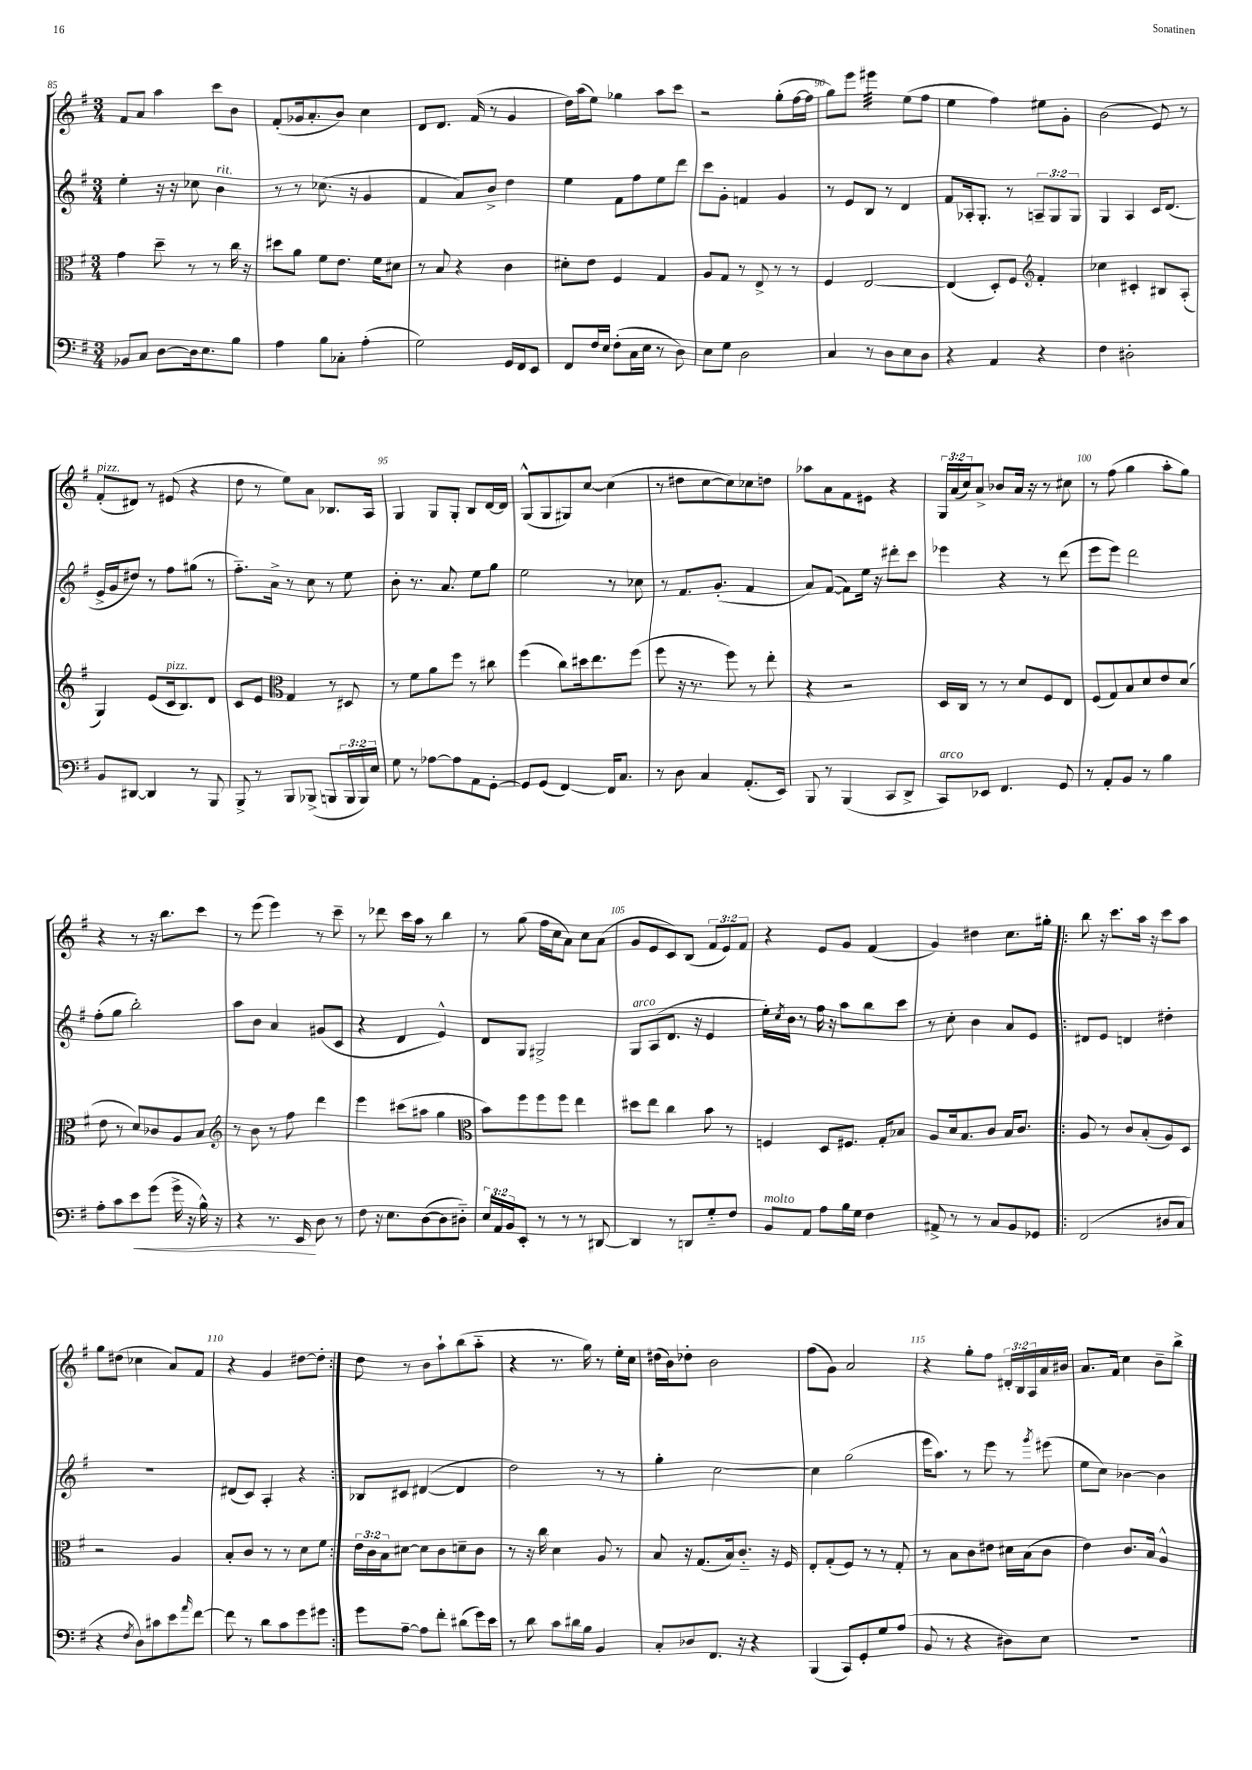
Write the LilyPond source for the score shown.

<<
\new StaffGroup <<
\new Staff = "s0" {
    \clef treble \key g \major \numericTimeSignature \time 3/4 \override Staff.TupletNumber.text = #tuplet-number::calc-fraction-text
    fis'8 a'8 a''4 c'''8 b'8 |
    fis'8-.( ges'16 a'8.-. b'8) c''4 |
    d'8 d'8. fis'16( r8 g'4 |
    d''16) a''16( e''8) ges''4 a''8 c'''8 |
    r2 g''8-.( fis''16~ fis''16 |
    g''8) e'''8 eis'''4:32 e''8( fis''8 |
    e''4 fis''4) eis''8 g'8-. |
    b'2( e'8) r8 |
    fis'8-.^\markup { \italic "pizz." }( dis'8) r8 eis'8( r4 |
    d''8 r8 e''8) a'8 bes8. a16 |
    g4 g8 g8-. b8 d'16~ d'16 |
    g8-^( g8 gis8) c''8~ c''4( |
    r8 dis''8 c''8~ c''8) ces''8 d''8 |
    aes''8 a'8 fis'8 eis'8 r4 |
    \tuplet 3/2 { g16 a'16( c''16) } a'8-> bes'8 a'16 r16 r8 cis''8 |
    r8 fis''8( g''4 a''8-. g''8) |
    r4 r8 r16 b''8. c'''8 |
    r8 e'''8( e'''4) r8 c'''8-- |
    r8 des'''8 c'''16 a''16 r8 b''4 |
    r8 g''8( fis''16 c''16 a'8) c''8 a'8( |
    g'8 e'8 c'8) b8( \tuplet 3/2 { fis'8 e'8) fis'8 } |
    r4 e'8 g'8 fis'4( |
    g'4) dis''4 c''8. gis''16-. |
    \repeat volta 2 { b''8 r16 c'''8. a''16 r16 c'''8 a''8 |
    g''8 dis''8( ces''4 a'8) fis'8 |
    r4 g'4 dis''8~ dis''8-. | }
    d''8 r8 b'8 a''8-! b''8( a''8-_ |
    r4 r8. g''16) r8 e''16-. c''16 |
    dis''16( b'16) des''8-. b'2 |
    fis''8( g'8) a'2 |
    r4 g''8-. fis''8 \tuplet 3/2 { dis'16-. b16 a16 } a'16 bis'16 |
    a'8. fis'16 c''4 b'8-- b''8-> \bar "|." |
}
\new Staff = "s1" {
    \clef treble \key g \major \numericTimeSignature \time 3/4 \override Staff.TupletNumber.text = #tuplet-number::calc-fraction-text
    e''4-. r16 r16 ces''8 b'4^\markup { \italic "rit." } |
    r8 r8 ces''8.( r16 g'4 |
    fis'4 a'8) b'8-> d''4 |
    e''4 fis'8 fis''8 e''8 d'''8 |
    c'''8 g'8-. f'4 g'4 |
    r8 e'8 b8 r8 d'4 |
    fis'8 aes16-. g8.-. r8 \tuplet 3/2 { a8-- g8 g8 } |
    g4 a4 c'16 d'8.( |
    e'16-> g'16 dis''8) r8 fis''8 gis''8( r8 |
    fis''8.-_) a'16-> r8 c''8 r8 e''8 |
    b'8-. r8. a'8. e''8 g''8 |
    e''2 r8 ces''8 |
    r8 fis'8. g'8.-.( fis'4 |
    a'8) fis'8~( fis'8) e''16 r16 dis'''8-. c'''8 |
    ees'''4 r4 r8 d'''8( |
    e'''8 e'''8) d'''2 |
    fis''8-.( g''8 b''2-.) |
    a''8 b'8 a'4 gis'8( c'8 |
    r4 d'4 e'4-^) |
    d'8 g8 gis2-> |
    g8^\markup { \italic "arco" } a8( d'8. r16 e'4 |
    e''16-.) \acciaccatura { c''8 } b'16 r8 fis''16 r16 a''8 b''8 c'''8 |
    r8 c''8-. b'4 a'8 e'8 |
    \repeat volta 2 { dis'8 e'8 d'4 dis''4-. |
    R2. |
    dis'8( c'8) a4-. r4 | }
    bes8 cis'8 dis'4~( dis'4 |
    d''2) r8 r8 |
    g''4-. c''2~ |
    c''4 g''2( |
    e'''16 a''8.) r8 e'''8 r8 \acciaccatura { g'''8 } eis'''8( |
    e''8 c''8) bes'4~ bes'4 \bar "|." |
}
\new Staff = "s2" {
    \clef alto \key g \major \numericTimeSignature \time 3/4 \override Staff.TupletNumber.text = #tuplet-number::calc-fraction-text
    g'4 d''8-- r8 r8 c''16 r16 |
    dis''8 a'8 fis'8 e'8. fis'16 dis'8 |
    r8 b8 r4 c'4 |
    dis'8-. e'8 fis4 g4 |
    a8 g8 r8 e8-> r8 r8 |
    fis4 e2~ |
    e4( d8-.) fis8 \clef treble fis'4-. |
    ces''4 cis'4-. bis8 a8-.( |
    g4) e'8( c'16^\markup { \italic "pizz." } b8.) d'8 |
    c'8 e'8 \clef alto g4 r8 dis8 |
    r8 fis'8 a'8 fis''8 r8 cis''8 |
    fis''4( c''8) dis''16 e''8. fis''8( |
    fis''8 r16 r8. fis''8) r8 e''8-. |
    r4 r2 |
    d16 c16 r8 r8 d'8 fis8 e8 |
    fis8( g8) b8 d'8 e'8 d'8( |
    e'8 r8 d'8) ces'8 a8 b8 |
    \clef treble r8 b'8 r8 fis''8 d'''4 |
    e'''4 cis'''8( ais''8 g''4 |
    \clef alto b'8) fis''8 fis''8 fis''8 e''4 |
    dis''8 e''8 c''4 b'8 r8 |
    f4 d8 fis8. g16-. bes8 |
    a8 d'16 b8. c'8 b16 c'8. |
    \repeat volta 2 { a8 r8 c'8 b8-.( a8) d8 |
    r2 a4 |
    b8-. c'8 r8 r8 d'8 fis'8 | }
    \tuplet 3/2 { e'16 c'16 b16 } dis'8~ dis'8 c'8 d'8-- c'8 |
    r8 r16 c''16 d'4 a8 r8 |
    b8 r16 g8.( b16) c'8.-_ r16 fis16 |
    e8-. g8-.( fis8) r8 r8 g8-. |
    r8 b8 c'8 eis'8 dis'16 b16( c'8 |
    e'4) c'8. b16 a4-^ \bar "|." |
}
\new Staff = "s3" {
    \clef bass \key g \major \numericTimeSignature \time 3/4 \override Staff.TupletNumber.text = #tuplet-number::calc-fraction-text
    bes,8 c8 d8~ d16 e8. b8 |
    a4 b8 ces8-. a4-.( |
    g2) g,16 fis,16 e,8 |
    fis,8 fis16 e16 fis8-.( c16 e16 r8 d8) |
    e8 g8 d2 |
    c4 r8 d8 e8 d8 |
    r4 a,4 r4 |
    fis4 dis2-. |
    b,8 dis,8~ dis,4 r8 b,,8 |
    b,,8-> r8 b,,8 bes,,8->( b,,8 \tuplet 3/2 { b,,16 b,,16) e16 } |
    g8 r8 aes8~ aes8 a,8 g,8~-. |
    g,8 g,8( fis,4~) fis,16 c8. |
    r8 d8 c4 a,8.-.( e,16) |
    b,,8 r8 b,,4( c,8 d,8-> |
    c,8^\markup { \italic "arco" }) ees,8 fis,4. g,8 |
    r8 a,8-. b,8 r8 b4 |
    a8-. c'8 e'8\< g'8( g'16-> r16 b16-^) r16 |
    r4 r8. e,16\! d8 r8 |
    fis8 r16 e8. d8~( d8 dis8-_) |
    \tuplet 3/2 { e16 a,16 b,16 } e,8-. r8 r8 r8 dis,8~ |
    dis,4 r8 d,8 g8-_ fis8 |
    b,8^\markup { \italic "molto" } a,8 a8 b16 g16 fis4 |
    ais,8-> r8 r8 c8 b,8 ges,8 |
    \repeat volta 2 { fis,2( dis8 c8 |
    r4 \acciaccatura { fis8 } d8) cis'8 e'8 \grace { a'16 } fis'8~ |
    fis'8 r8 d'8 c'8 g'8 gis'8 | }
    g'8 a8~-- a8 fis'8-. dis'8( g'16) e'16 |
    r8 d'8 c'8 dis'16 b16 b,4 |
    c8-. des8 fis,8. r16 r4 |
    b,,4( c,8) g,8-. g8 a8( |
    b,8 r8 r4 dis8) e8 |
    R2. \bar "|." |
}
>>
>>
\layout { \context { \Score currentBarNumber = #85 \override BarNumber.break-visibility = ##(#f #t #t) barNumberVisibility = #(every-nth-bar-number-visible 5) } }
